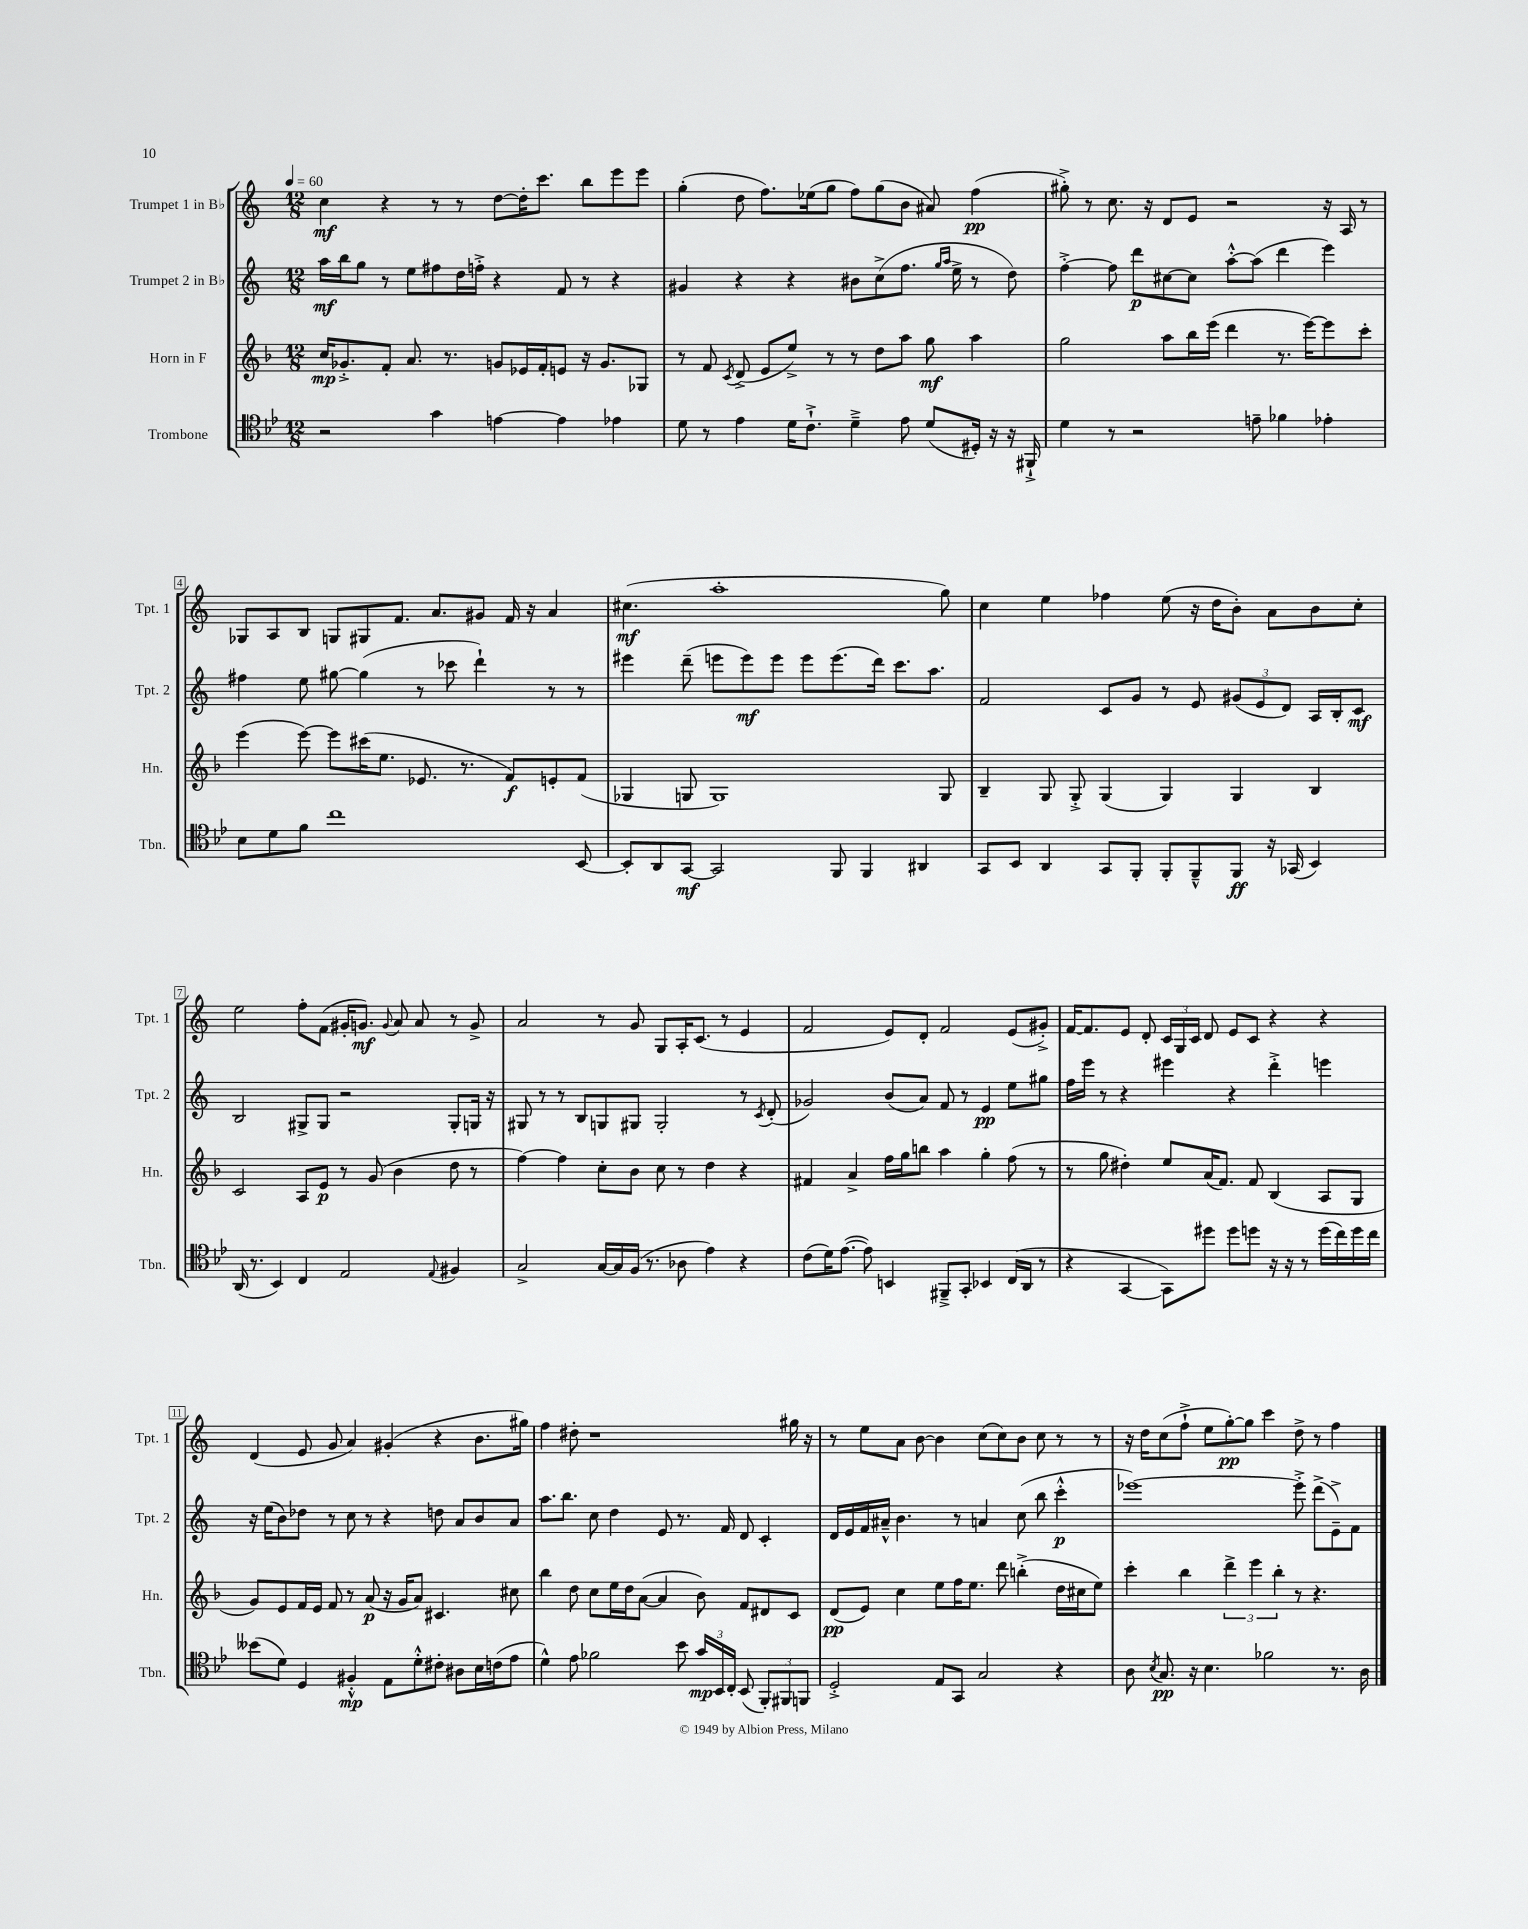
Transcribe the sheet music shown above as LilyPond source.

<<
\new StaffGroup <<
\new Staff = "s0" \with { instrumentName = "Trumpet 1 in Bb" shortInstrumentName = "Tpt. 1" } {
    \clef treble \key c \major \numericTimeSignature \time 12/8 \tempo 4 = 60
    \autoBeamOff c''4\mf r4 r8 r8 d''8[~ d''16-. c'''8.] b''8[ e'''8 e'''8] |
    g''4-.( d''8 f''8.[) ees''16( g''8] f''8[) g''8( b'8] ais'8) f''4\pp( |
    gis''8-.->) r8 c''8. r16 d'8[ e'8] r2 r16 a16 r8 |
    ges8[ a8 b8] g8[ gis8 f'8.] a'8.[ gis'8] f'16 r16 a'4 |
    cis''4.\mf( a''1-. g''8) |
    c''4 e''4 fes''4 e''8( r16 d''16[ b'8]-.) a'8[ b'8 c''8]-. |
    e''2 f''8[-. f'8]( gis'16[-. g'8.]\mf) \appoggiatura { g'8 } a'8 a'8 r8 g'8-> |
    a'2 r8 g'8 g8[ a16-. c'8.]( r8 e'4 |
    f'2 e'8[) d'8]-. f'2 e'8[( gis'8]-.->) |
    f'16[~ f'8. e'8] d'8-. \tuplet 3/2 { c'16[ g16 c'16] } d'8 e'8[ c'8] r4 r4 |
    d'4( e'8 g'8 a'4) gis'4-.( r4 b'8.[ gis''16]) |
    f''4 dis''8-. r1 gis''16 r16 |
    r8 e''8[ a'8] b'8~ b'4 c''8[( c''8) b'8] c''8 r8 r8 |
    r16 d''16[ c''8( f''8]-!-> e''8[ g''8~-.\pp) g''8] c'''4 d''8-> r8 f''4 \bar "|." |
}
\new Staff = "s1" \with { instrumentName = "Trumpet 2 in Bb" shortInstrumentName = "Tpt. 2" } {
    \clef treble \key c \major \numericTimeSignature \time 12/8
    \autoBeamOff a''16[\mf b''16 g''8] r8 e''8[ fis''8 d''16 f''16]-.-> r4 f'8 r8 r4 |
    gis'4 r4 r4 bis'8[ c''8->( f''8.] \grace { g''16[ a''16] } e''16-> r8 d''8) |
    f''4~-.-> f''8 d'''8[\p cis''8~ cis''8] a''8[~-.-^ a''8]( d'''4 e'''4) |
    fis''4 e''8 gis''8~ gis''4( r8 ces'''8 d'''4-!) r8 r8 |
    eis'''4 d'''8--( e'''8[ e'''8\mf) e'''8] e'''8[ e'''8.( d'''16]) c'''8.[ a''8.] |
    f'2 c'8[ g'8] r8 e'8 \tuplet 3/2 { gis'8[( e'8 d'8]) } a16[ b16-. c'8]\mf |
    b2 gis8[-> gis8] r2 gis8[-. g16] r16 |
    gis8 r8 r8 b8[ g8 gis8] gis2-. r8 \acciaccatura { c'8 } d'8-.( |
    ges'2) b'8[( a'8]) f'8 r8 e'4\pp e''8[ gis''8] |
    f''16[ e'''16] r8 r4 eis'''4 r4 d'''4-.-> e'''4 |
    r16 e''16[( b'8) des''8] r8 c''8 r8 r4 d''8 a'8[ b'8 a'8] |
    a''8.[ b''8.] c''8 d''4 e'8 r8. f'16 d'8 c'4-. |
    d'16[ e'16 f'16 ais'16]---^ b'4. r8 a'4 c''8( b''8 c'''4-.-^\p |
    ees'''1~) ees'''8-.-> d'''8[->( e'8--->) f'8] \bar "|." |
}
\new Staff = "s2" \with { instrumentName = "Horn in F" shortInstrumentName = "Hn." } {
    \clef treble \key f \major \numericTimeSignature \time 12/8
    \autoBeamOff c''16[\mp ges'8.-.-> f'8]-. a'8. r8. g'8[ ees'16 f'16-. e'8] r16 g'8.[ ges8] |
    r8 f'8 \acciaccatura { c'8 } d'8->( e'8[ e''8]->) r8 r8 d''8[ a''8] g''8\mf a''4 |
    g''2 a''8[ bes''16 e'''16]( d'''4 r8. e'''16[~) e'''8 c'''8]-. |
    e'''4( e'''8~) e'''8[ cis'''16( e''8.] ees'8. r8. f'8[\f) e'8-. f'8]( |
    ges4 g8 g1) g8 |
    bes4-- g8 g8-.-> g4( g4) g4 bes4 |
    c'2 a8[ e'8]\p r8 g'8( bes'4 d''8 r8 |
    f''4~) f''4 c''8[-. bes'8] c''8 r8 d''4 r4 |
    fis'4 a'4-> f''16[ g''16 b''8] a''4 g''4-. f''8( r8 |
    r8 g''8 dis''4-.) e''8[ a'16( f'8.]) f'8 bes4( a8[ g8] |
    g'8[) e'8 f'16 e'16] f'8 r8 a'8\p( r16 g'16[ a'8]) cis'4. cis''8 |
    bes''4 d''8 c''8[ e''16 d''16 a'8]~( a'4 bes'8) f'8[ dis'8 c'8] |
    d'8[\pp( e'8]) c''4 e''8[ f''16 e''8.] d'''8 b''4-.->( d''16[ cis''16 e''8]) |
    c'''4-. bes''4 \tuplet 3/2 { d'''4-> e'''4 bes''4-. } r8 r4. \bar "|." |
}
\new Staff = "s3" \with { instrumentName = "Trombone" shortInstrumentName = "Tbn." } {
    \clef tenor \key bes \major \numericTimeSignature \time 12/8
    \autoBeamOff r2 g'4 e'4~ e'4 ees'4 |
    d'8 r8 ees'4 d'16[ c'8.]-!-> d'4---> ees'8 d'8[( dis16]-.) r16 r16 fis,16-!-> |
    d'4 r8 r2 e'8-- fes'4 ees'4-. |
    bes8[ d'8 f'8] c''1 bes,8~ |
    bes,8[-. a,8 g,8]~\mf g,2 f,8 f,4 ais,4 |
    g,8[ bes,8] a,4 g,8[ f,8]-. f,8[-. f,8---^ f,8]\ff r16 ges,16( bes,4) |
    a,16( r8. bes,4) c4 ees2 \appoggiatura { ees8 } fis4 |
    g2-> g16[~ g16 f16]( r8. aes8 ees'4) r4 |
    c'8[( d'16) ees'8.]~( ees'8) b,4 fis,8[---> g,8]-. bes,4 c16[( a,16] r8 |
    r4 g,4~ g,8[) dis''8] dis''8[ d''8] r16 r16 r8 d''16[( c''16) d''16 c''16] |
    beses'8[( d'8]) d4 fis4-.-^\mp ees8[ d'8-.-^ cis'8]-. ais8[ bes16 c'16( ees'8] |
    d'4-^) ees'8 fes'2 bes'8 \tuplet 3/2 { g'16[\mp bes,16 c16]-. } bes,8( \tuplet 3/2 { f,8[-.) fis,8 f,8] } |
    d2-.-> ees8[ g,8] g2 r4 |
    a8 \acciaccatura { bes8 } g8.\pp r16 bes4. fes'2 r8. a16 \bar "|." |
}
>>
>>
\layout { \context { \Score \override BarNumber.stencil = #(make-stencil-boxer 0.1 0.3 ly:text-interface::print) } }
